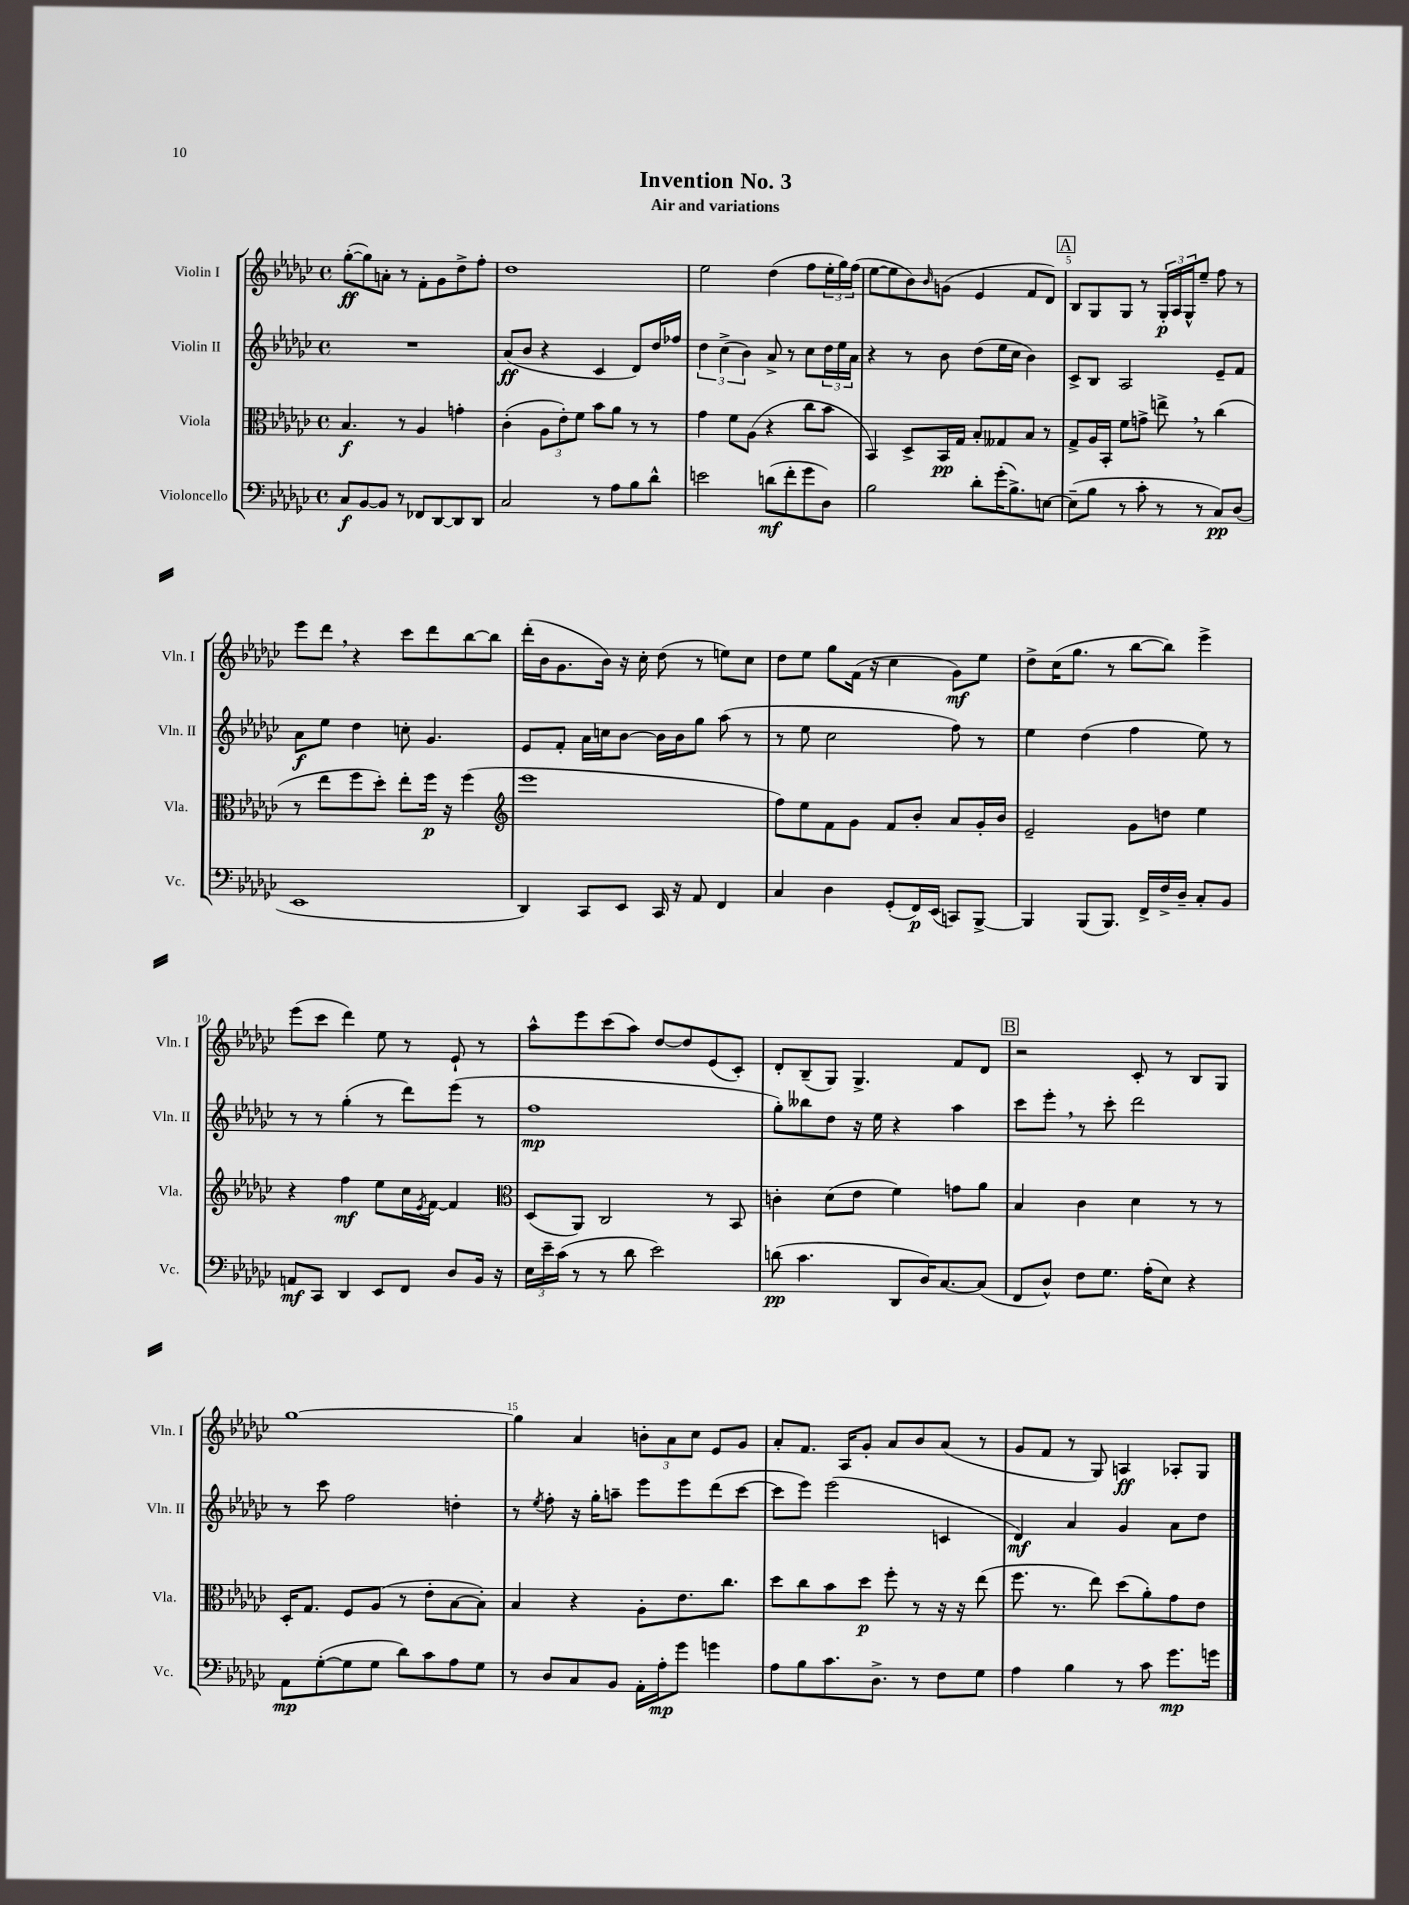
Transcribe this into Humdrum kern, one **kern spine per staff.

**kern	**kern	**kern	**kern
*staff4	*staff3	*staff2	*staff1
*clefF4	*clefC3	*clefG2	*clefG2
*k[b-e-a-d-g-c-]	*k[b-e-a-d-g-c-]	*k[b-e-a-d-g-c-]	*k[b-e-a-d-g-c-]
*M4/4	*M4/4	*M4/4	*M4/4
*met(c)	*met(c)	*met(c)	*met(c)
8C-	4.B-	1r	([8gg-'
[8BB-	.	.	8gg-])
8BB-]	.	.	8a'
8r	8r	.	8r
8FF-	4A-	.	8f'
[8DD-	.	.	8g-
8DD-]	4g'	.	8dd-^
8DD-	.	.	8ff'
=	=	=	=
2C-	(4c-'	(8a-	1dd-
.	.	8b-	.
.	12A-	4r	.
.	12e-')	.	.
.	12f	.	.
8r	8b-	4c-	.
8A-	8a-	.	.
8B-	8r	8d-)	.
8d-^^	8r	16dd-	.
.	.	16ff-	.
=	=	=	=
2e	4g-	6dd-	2ee-
.	.	(6cc-^	.
.	8f	.	.
.	.	6b-)	.
.	(8A-	.	.
(8d	4r	8a-^	(4dd-
8f'	.	8r	.
8g-	8cc-	8cc-	8ff
8D-)	8b-	24dd-	24ee-'
.	.	24ee-	24gg-)
.	.	24a-	(24ff
=	=	=	=
2B-	4BB-)	4r	[8ee-
.	.	.	8ee-]
.	8D-^	8r	8b-)
.	.	.	16qqb-
.	16BB-	8b-	(8g
.	16G-	.	.
8d-'	8B-'	(8dd-	4e-
(16g-'	8G--	16ee-	.
8.B-^)	.	16cc-	.
.	8B-	4b-)	8f
[8E	8r	.	8d-)
=	=	=	=
(8E~]	8G-^	8c-^	8B-
8B-	16A-	8B-	8G-
.	16BB-'	.	.
8r	8f	2A-	8G-
8c-'	8g^	.	8r
8r	8ee^	.	24G-'
.	.	.	24A-
.	.	.	24G-^^
8r	8r	.	8ee-~
8C-)	(4cc-	8e-~	8ff
(8D-	.	8f	8r
=	=	=	=
1EE-	8r	8a-	8eee-
.	8ee-	8ee-	8ddd-
.	8ff	4dd-	4r
.	8dd-')	.	.
.	8ee-'	8cc'	8ccc-
.	16ff	4.g-	8ddd-
.	16r	.	.
.	(4ff	.	[8bb-
.	.	.	8bb-]
=	=	=	=
*	*clefG2	*	*
4DD-)	1eee-	8e-	(16ddd-'
.	.	.	16b-
.	.	8f'	8.g-
8CC-	.	16a-	.
.	.	16cc	16b-)
8EE-	.	[8b-	16r
.	.	.	16cc-'
16CC-	.	16b-]	(8dd-
16r	.	16b-	.
8AA-	.	8gg-	8r
4FF	.	(8aa-	8ee)
.	.	8r	8cc-
=	=	=	=
4C-	8ff)	8r	8dd-
.	8ee-	8ee-	8ee-
4D-	8f	2cc-	8gg-
.	8g-	.	(16f
.	.	.	16r
(8GG-'	8f	.	4cc-
16FF)	8b-'	.	.
(16EE-	.	.	.
8CC)	8a-	8ff)	8g-)
[8BBB-^	16g-'	8r	8ee-
.	16b-	.	.
=	=	=	=
4BBB-]	2e-~	4ee-	8dd-^
.	.	.	(16cc-
.	.	.	8.gg-
(8BBB-	.	(4dd-	.
8.BBB-)	.	.	8r
.	8g-	4ff	[8bb-
16FF^	.	.	.
16F^	8dd	.	8bb-])
16D-~	.	.	.
8C-'	4ee-	8ee-)	4eee-^
8BB-	.	8r	.
=	=	=	=
8AA	4r	8r	(8eee-
8CC-	.	8r	8ccc-
4DD-	4ff	(4gg-'	4ddd-)
8EE-	8ee-	8r	8ee-
8FF	16cc-	8ddd-)	8r
.	8qe-	.	.
.	[16f	.	.
8D-	4f]	(8eee-	8e-`
16BB-	.	8r	8r
16r	.	.	.
=	=	=	=
*	*clefC3	*	*
24E-	(8D-	1ff	8aa-^^
24e-~	.	.	.
(24c-	.	.	.
8r	8AA-)	.	8eee-
8r	2C-	.	(8ccc-
8d-	.	.	8aa-)
2e-)	.	.	[8dd-
.	.	.	8dd-]
.	8r	.	(8e-
.	8BB-	.	8c-')
=	=	=	=
(8d	4c'	8gg-')	8d-'
4.c-	.	8bb--	(8B-~
.	(8d-	8dd-	8G-)
.	8e-	16r	4.G-^
.	.	16ee-	.
8DD-	4f)	4r	.
16D-)	.	.	.
[8.C-	.	.	.
.	8g	4aa-	8f
(8C-]	8a-	.	8d-
=	=	=	=
8FF	4B-	8ccc-	2r
8D-^^)	.	8eee-'	.
8F	4c-	8r	.
8.G-	.	8ccc-'	.
.	4d-	2ddd-	8c-'
(16A-'	.	.	.
8E-)	.	.	8r
4r	8r	.	8B-
.	8r	.	8G-
=	=	=	=
8AA-	16D-'	8r	[1gg-
.	8.G-	.	.
([8G-'	.	8ccc-	.
8G-]	8F	2ff	.
8G-	(8A-	.	.
8d-)	8r	.	.
8c-	8e-'	.	.
8A-	[8B-	4dd'	.
8G-	8B-'])	.	.
=	=	=	=
8r	4B-	8r	4gg-]
.	.	8qee-	.
8D-	.	8ff'	.
8C-	4r	16r	4a-
.	.	16gg-'	.
8BB-	.	8aa~	.
16AA-'	8A-'	8eee-	12b'
16A-'	.	.	.
.	.	.	12a-
8g-	8.e-	8eee-	.
.	.	.	12cc-
4g	.	(8ddd-	8e-
.	8.cc-	.	.
.	.	[8ccc-	8g-
=	=	=	=
8A-	8dd-	8ccc-]	8a-'
8B-	8cc-	8eee-)	8.f
8.c-	8b-	(2eee-	.
.	.	.	16A-
.	8dd-	.	8g-'
8.D-^	.	.	.
.	8ff'	.	8a-
8r	8r	.	8b-
8F	16r	4c	(8a-
.	16r	.	.
8G-	(8ee-	.	8r
=	=	=	=
4A-	8.ff	4d-)	8g-
.	.	.	8f
.	8.r	.	.
4B-	.	4a-	8r
.	8ee-)	.	8G-)
8r	(8dd-	4g-	4A
8c-	8a-')	.	.
8.g-	8g-	8a-	8A-'
.	8e-	8dd-	8G-
16g	.	.	.
==	==	==	==
*-	*-	*-	*-
